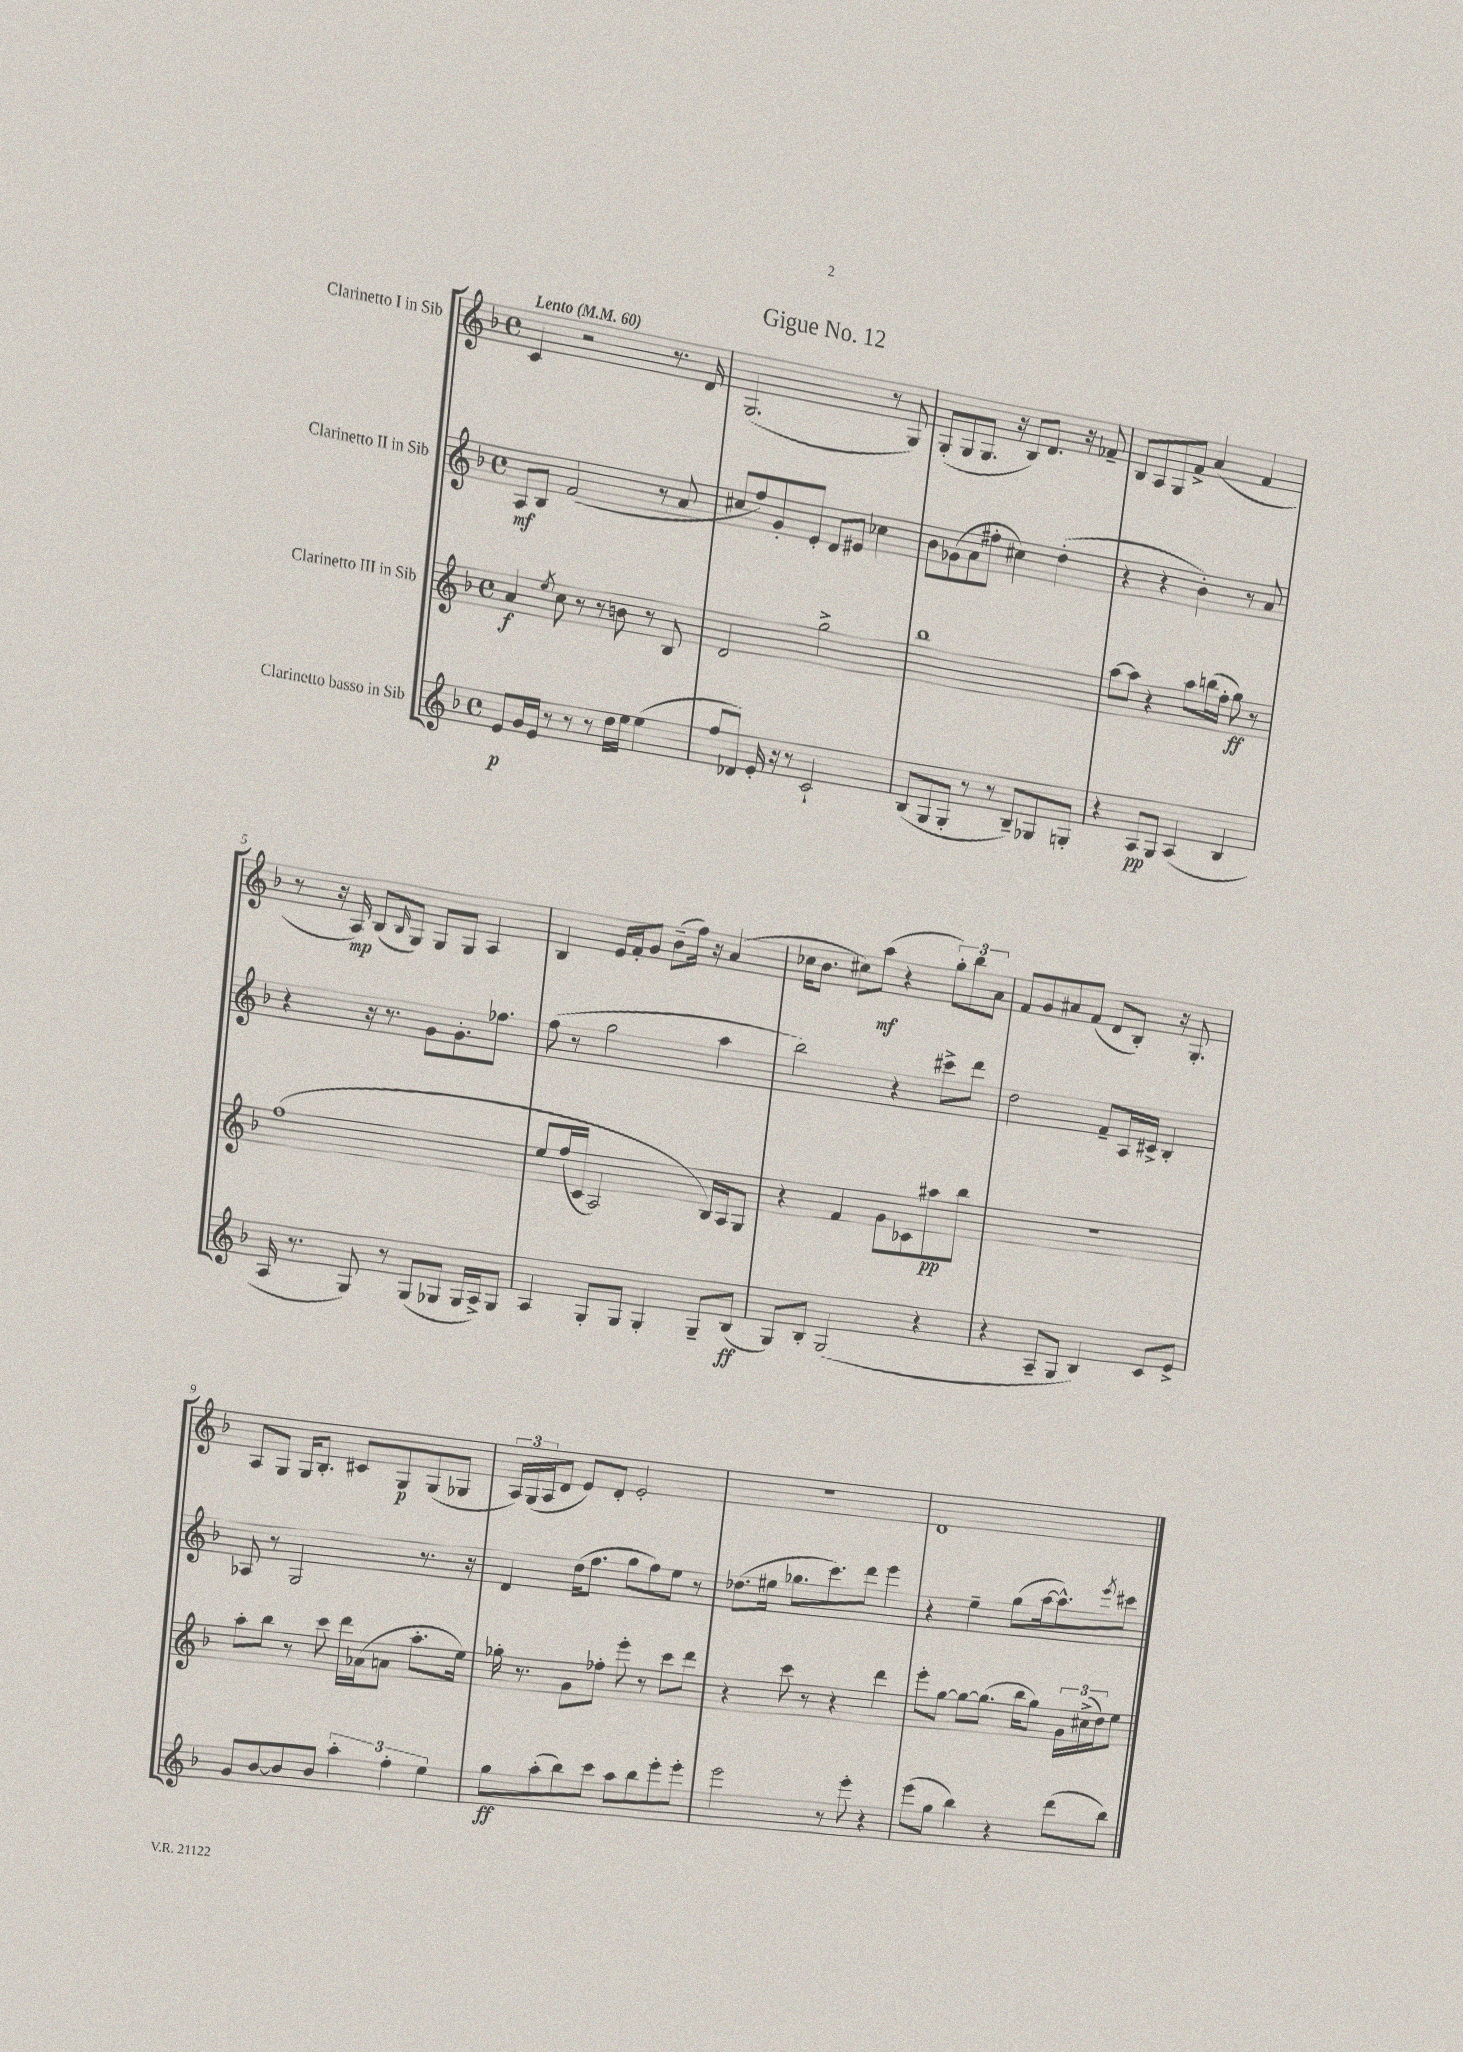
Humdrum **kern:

**kern	**kern	**kern	**kern
*staff4	*staff3	*staff2	*staff1
*clefG2	*clefG2	*clefG2	*clefG2
*k[b-]	*k[b-]	*k[b-]	*k[b-]
*M4/4	*M4/4	*M4/4	*M4/4
*met(c)	*met(c)	*met(c)	*met(c)
*MM60	*MM60	*MM60	*MM60
8e/L	4a/	8A/L	4c/
16g/L	.	8B-/J	.
16e/JJ	.	.	.
.	8qee/	.	.
8r	8cc\	(2f/	2r
8r	8r	.	.
8r	8r	.	.
16dd\LL	8b\	.	.
16ee\JJ	.	.	.
(4ee\	8r	8r	8.r
.	8B-/	8a/	.
.	.	.	16d/
=	=	=	=
8ff/L	2d/	8cc#/L	(2.G/
8d-/J)	.	8ff/)	.
16e'/	.	8g'/	.
16r	.	.	.
8r	.	8e'/J	.
2c`/	2gg^\	8d/L	.
.	.	8e#/J	.
.	.	4cc-\	8r
.	.	.	8G/)
=	=	=	=
(8B-/L	1bb-	8b-\L	(8G'/L
8G/	.	(8g-\	8G/
8G'/J	.	8a\	8.G/J
8r	.	8ff#'\J	.
.	.	.	16r
8r	.	4cc#\)	8B-/L)
8B-~/L)	.	.	8.d/J
8G-/	.	(4dd'\	.
.	.	.	16r
8G'/J	.	.	8f-~/
=	=	=	=
4r	[8aa\L	4r	8B-/L
.	8aa\]J	.	8A/
8A/L	4r	4r	8G/
8G/J	.	.	8f^/J
(4A/	8aa\L	4b-'\)	(4a/
.	(16bb\L	.	.
.	16ff'\JJ	.	.
4B-/	8gg\)	8r	4f/
.	8r	8a/	.
=	=	=	=
16A/	&(1ff	4r	8r
8.r	.	.	.
.	.	.	16r
.	.	.	16A/)
8G/)	.	16r	(8B-/L
.	.	8.r	.
.	.	.	16qqB-/
8r	.	.	8G/J)
(8G/L	.	8g\L	8G/L
8G-/J	.	8.g'\	8G/J
16G-/LL	.	.	4A/
16A^/J)	.	8.ff-\J	.
8G-/J	.	.	.
=	=	=	=
4A/	8ee/L	(8ff\	4B-/
.	(16ff/L	8r	.
.	16c/JJ	.	.
8G'/L	2A/)	2gg\	16e/LL
.	.	.	16f'/J
8G/J	.	.	8g/J
4G'/	.	.	(8b-~\L
.	.	.	16ff\Jk)
.	.	.	16r
8G~/L	16B-/LL&)	4aa\	(4a/
.	16A/J	.	.
(8B-/J	8G/J	.	.
=	=	=	=
8G/L)	4r	2bb-\)	16cc-\LK
.	.	.	8.b-\J
8B-'/J	.	.	.
(2G/	4f/	.	8cc#\L)
.	.	.	(8aa\J
.	8g\L	4r	4r
.	8c-\	.	.
4r	8aa#\	8ccc#^\L	12gg'\L)
.	.	.	12bb-\
.	8bb-\J	8ddd\J	.
.	.	.	12a\J
=	=	=	=
4r	1r	2dd\	8f/L
.	.	.	8g/
8A~/L	.	.	8a#/
8G/J	.	.	(8f/J
4B-/)	.	8f~/L	8d/L
.	.	16A/L	8B-'/J)
.	.	16c#^/JJ	.
8c/L	.	4B-'/	16r
.	.	.	8.G'/
8e^/J	.	.	.
=	=	=	=
8g/L	8aa'\L	8A-/	8A/L
[8b-/	8bb-\J	8r	8G/J
8b-/]	8r	2G/	16G/LK
.	.	.	8.B-'/J
8b-/J	8ccc\	.	.
6aa'\	16ddd\LL	.	8c#/L
.	(16a-\J	.	.
.	8a\J	.	8G/
6ff'\	.	.	.
.	8.aa'\L	8.r	(8G/
6ee\	.	.	.
.	.	.	8G-/J
.	16ee\Jk)	16r	.
=	=	=	=
8gg\L	16gg-'\	4d/	24A/LL)
.	.	.	(24G/
.	8.r	.	.
.	.	.	24A/J
(8aa'\	.	.	8d/J
8bb-\)	8g\L	(16dd\LK	8e/L)
.	.	8.ff\J	.
8ccc\J	8ff-'\J	.	8d'/J
8aa\L	8eee'\	8gg\L	2e'/
8bb-\	8r	8ff\)	.
8eee'\	8ccc\L	8ee\J	.
8eee'\J	8ddd\J	8r	.
=	=	=	=
2eee\	4r	(8.dd-\L	1r
.	.	16ee#\Jk	.
.	8ccc\	8.gg-\L	.
.	8r	.	.
.	.	8.ccc\)	.
8r	4r	.	.
8eee'\	.	8ddd\J	.
4r	4ddd\	4eee\	.
=	=	=	=
(8eee\L	8eee'\L	4r	1d
8gg\J	[8gg\J	.	.
4bb-\)	8gg\_L	4ee~\	.
.	(8.gg\]J	.	.
4r	.	(8gg\L	.
.	16bb-\LK	.	.
.	8gg\J)	[16aa\k	.
.	.	8.aa^^\])	.
(8ddd\L	24g\LL	.	.
.	(24cc#^\	.	.
.	24dd\J)	.	.
.	.	8qeee/	.
8bb-\J)	8ee\J	8ccc#\J	.
==	==	==	==
*-	*-	*-	*-
